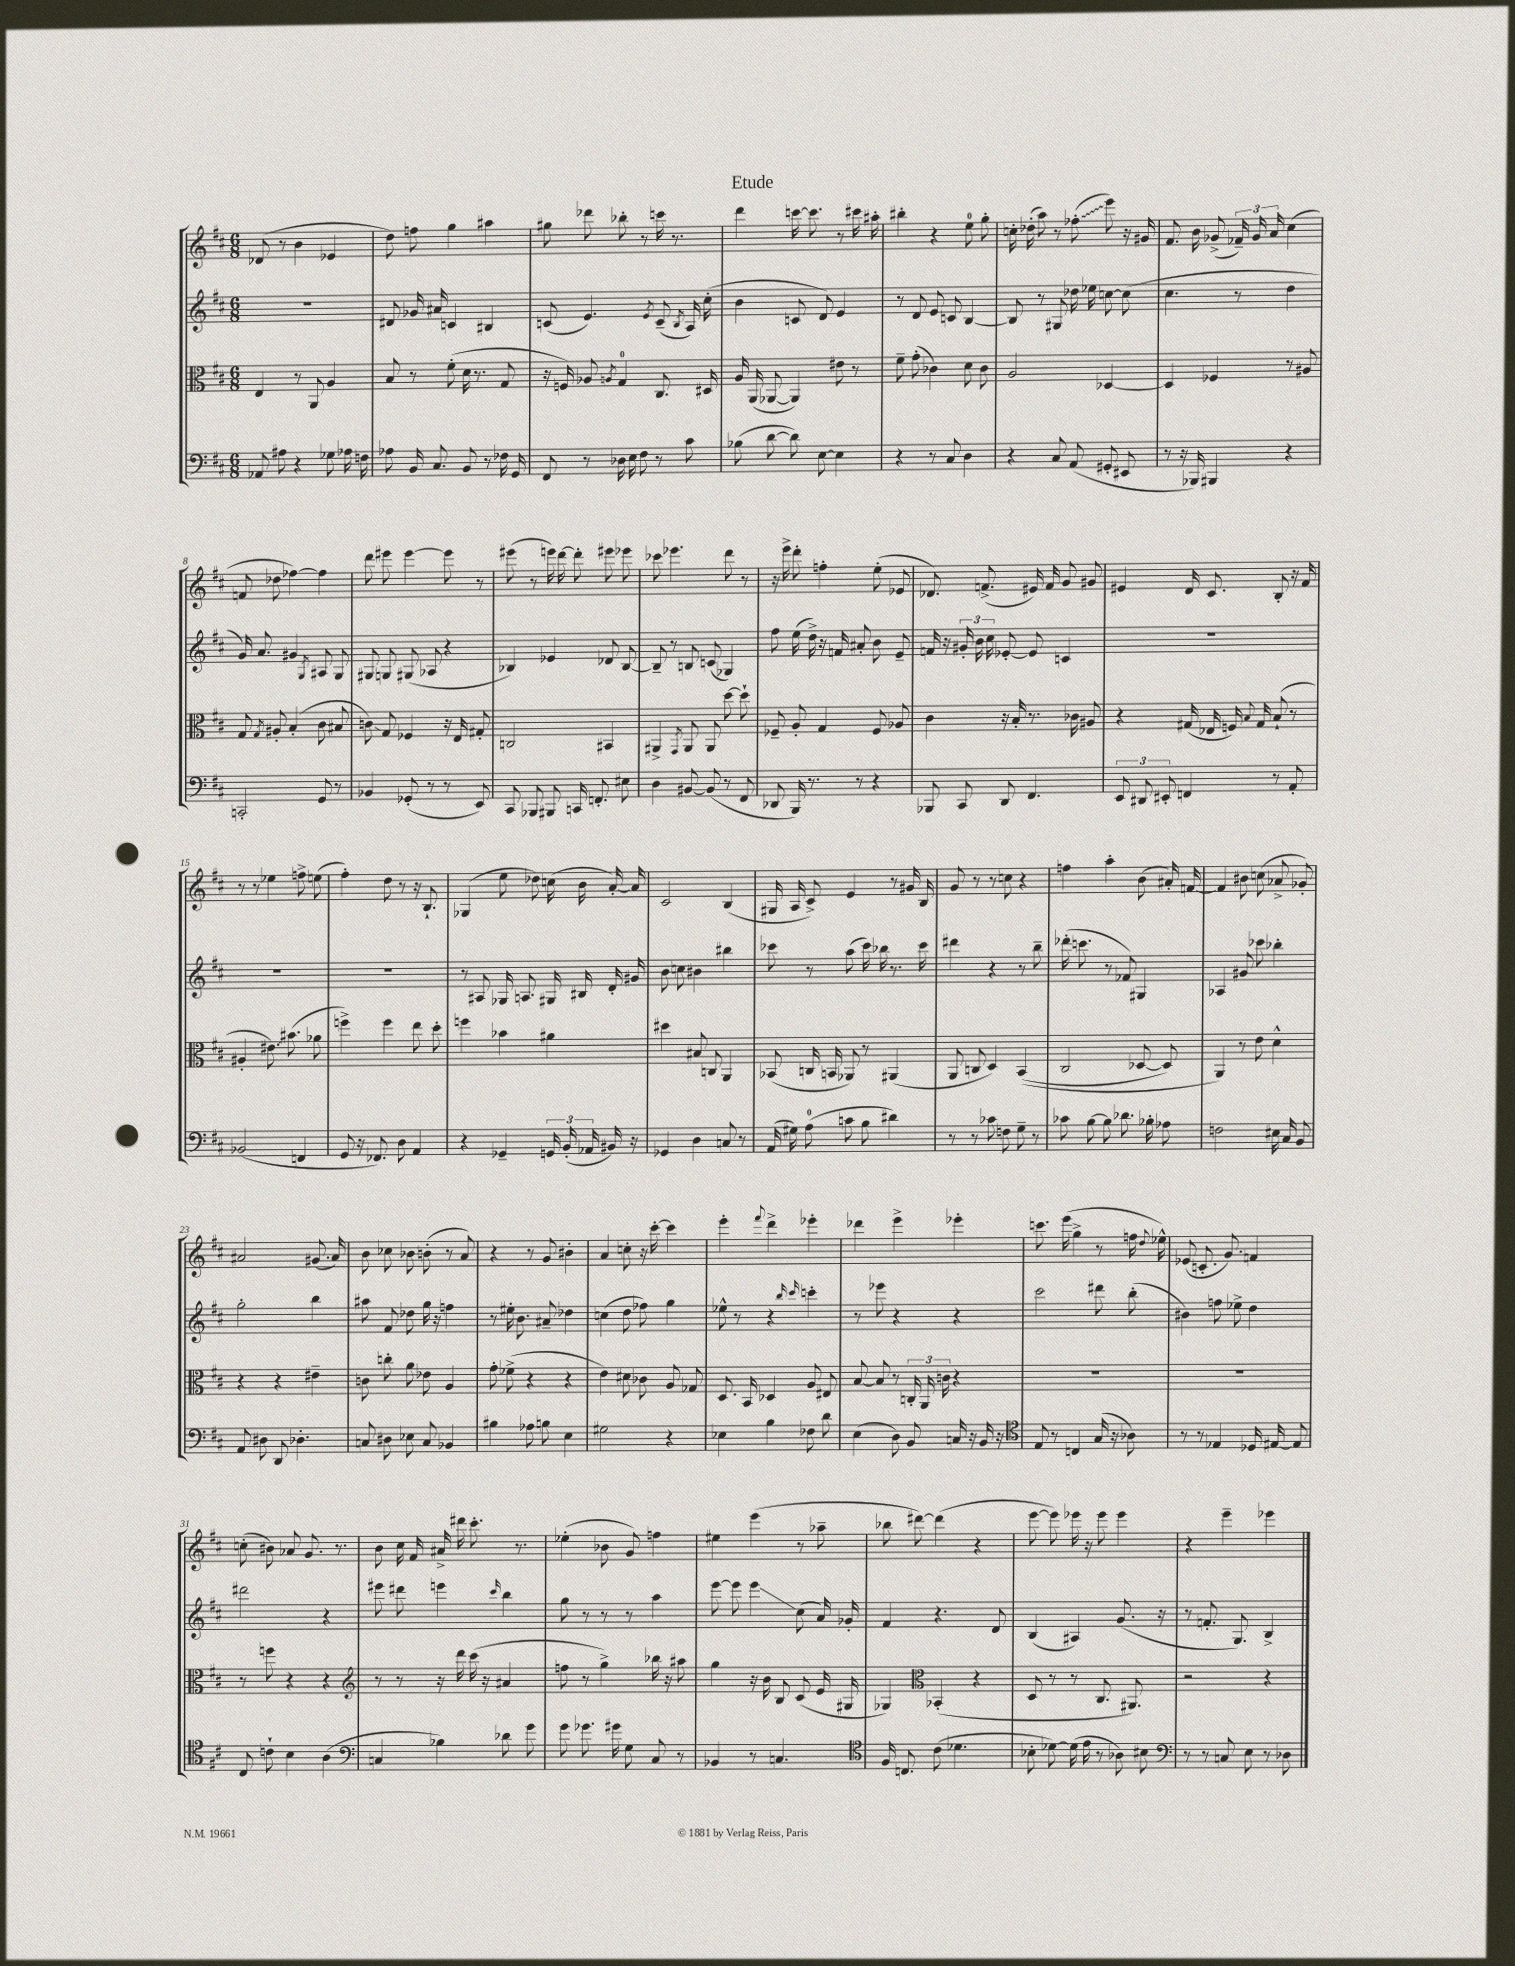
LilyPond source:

\header { title = "Etude" }
<<
\new StaffGroup <<
\new Staff = "s0" {
    \clef treble \key d \major \numericTimeSignature \time 6/8
    \autoBeamOff des'8( r8 b'4 ees'4 |
    d''8) f''8 g''4 ais''4 |
    gis''8 des'''8 bes''8-. r8 c'''16 r8. |
    d'''4 c'''16~ c'''8. r8 cis'''16 ais''16-. |
    bis''4-. r4 e''8-0 g''8-. |
    c''16-. des''16-.( a''8) r8 \once \override Glissando.style = #'zigzag fes''8-.\glissando( e'''8) r16 gis'16 |
    fis'8. b'16 ges'8->( \tuplet 3/2 { fes'16--) ges'16 a'16 } cis''4( |
    f'8 des''8 fes''4~) fes''4 |
    d'''8 eis'''8 eis'''4~ eis'''8 r8 |
    eis'''8( r8 e'''16) d'''16~ d'''8-. eis'''8 ees'''8 |
    ces'''8 ees'''4. d'''8 r8 |
    r16 e'''16-> d'''8-. f''4-. e''8-.( ees'8 |
    des'8.) f'8.->( eis'16) f'16 g'8 gis'8 |
    eis'4 d'16 cis'8. b8-. r16 fis'16 |
    r8 r8 ees''4 f''8-> e''8( |
    fis''4-.) d''8 r8 r16 b8.-! |
    ges4( e''8 des''8) c''16( b'16 a'16~-.) a'16 |
    cis'2 b4( |
    gis16 a16 cis'8->) e'4 r8 gis'16 b16 |
    g'8 r8 r8 c''8 r4 |
    f''4 a''4-. b'8( ais'16-.) f'16~ |
    f'4 bis'8 c''8( aes'8-> ges'8-.) |
    ais'2 gis'8.( ais'16) |
    b'8 ces''8 bes'8 b'8-.( r8 a'8) |
    r4 r8 g'8 bis'4-. |
    a'4 c''8-. r16 cis'''16~-. cis'''4 |
    e'''4-. \appoggiatura { fis'''8 } d'''4-> ees'''4-. |
    des'''4 e'''4-> ees'''4-. |
    c'''8. e'''16( g''4-> r8 f''16 \appoggiatura { d''8 } ees''16-^) |
    ees'8( c'8.-. g'8.) f'4 |
    c''8-.( bis'8) aes'8 g'8. r8. |
    b'8 cis''16 fis'16 ais'16-> dis'''16 cis'''8.-. r8. |
    ees''4-.( bes'8 g'8) f''4 |
    eis''4 e'''4( r8 aes''8-- |
    bes''8 dis'''8~) dis'''4( r4 |
    e'''8~ e'''8) ees'''16 r16 ees'''8 ees'''4 |
    r4 e'''4-- ees'''4 \bar "|." |
}
\new Staff = "s1" {
    \clef treble \key d \major \numericTimeSignature \time 6/8
    \autoBeamOff R2. |
    dis'8 ges'16 ais'16 c'4 bis4 |
    c'8( e'4.) \acciaccatura { e'8 } c'8--( \acciaccatura { b8 } a16) cis''16-.( |
    b'4 c'8 d'8) e'4 |
    r8 d'8 e'8 c'8 b4~ |
    b8 r8 gis8 des''16 ees''16 c''8~ c''8( |
    cis''4. r8 d''4 |
    g'16) a'8. gis'4 \acciaccatura { g8 } ais8 g8 |
    gis8 g8 gis8( aes8 r4 |
    bes4) ees'4 des'8 bes8~ |
    bes8-- r8 b8 c'8( ges4) |
    fis''8 e''16( d''16->) r16 f'16 ais'8-. b'8 e'8-- |
    f'16 r16 \tuplet 3/2 { gis'16-. b'16 cis''16 } ees'8~-. ees'8 c'4 |
    R2. |
    R2. |
    R2. |
    r8 ais8 ges16 a8. gis16 bis16 d'16-. gis'16 |
    b'8 c''8 bis'4 bis''4 |
    ces'''8 r8 a''8( ces'''16) bes''16 r8. ces'''16 |
    dis'''4 r4 r8 b''8-- |
    des'''16-.( c'''8. r8 fes'8) gis4 |
    aes4 gis'8 ces'''8 bes''4-. |
    g''2-. b''4 |
    ais''8 fis'8 des''8 g''16 r16 f''4 |
    r8 eis''16-. b'8. ais'8-- des''4 |
    c''4( d''8 fes''8) g''4 |
    ees''8-^ r8 r4 \grace { b''16 cis'''16 } c'''4-. |
    r8 ees'''8 r4 r4 |
    cis'''2 dis'''8 b''8-.( |
    bis'4) f''8 ees''8-> d''4 |
    dis'''2 r4 |
    eis'''8 dis'''8 e'''4 \grace { cis'''16 } b''4 |
    g''8 r8 r8 r8 a''4 |
    e'''8~ e'''8 e'''4\glissando cis''8( a'16) ges'16-. |
    fis'4 r4. d'8 |
    b4( ais4) g'8.( r16 |
    r8 f'8.-. g8.) b4-> \bar "|." |
}
\new Staff = "s2" {
    \clef alto \key d \major \numericTimeSignature \time 6/8
    \autoBeamOff e4 r8 a,8 a4 |
    b8 r8 fis'8-.( d'16 r8. g8 |
    r16 f16) aes8 \acciaccatura { a8 } g4-0 cis8. dis16 |
    a16 a,16( aes,8~ aes,4) eis'8 r8 |
    fis'8-- g'8-.( ces'4) d'8 ces'8 |
    a2 des4~ |
    des4 fes4 r8 ais8 |
    g8 \acciaccatura { g8 } ais8-. b4-.( cis'8 bis8 |
    c'8\glissando) g8 fes4 r16 e16 gis8-. |
    c2 bis,4 |
    ais,4-> \acciaccatura { g,8 } ais,8 ais,8 d''8~ d''8-! |
    fes8-- a8-. g4 fes8 aes8 |
    cis'4 r16 b16-. r8. ces'16 ais8 |
    r4 gis16( ees16 f16) \appoggiatura { b8 } gis16 b8-!( r8 |
    ais4-. eis'8.\glissando) bis'8.( aes'8 |
    f''4->) f''4 e''8 d''8-. |
    f''4 bes'4 ais'4 |
    dis''4 bis8 c8 a,4 |
    bes,8( c16 b,16 aes,8) r8 ais,4( |
    a,8 c8 d4) b,4(\( |
    cis2 des8~ des8) |
    a,4\) r8 e'8 d'4-^ |
    r4 r4 eis'4-- |
    c'8 c''8-. a'8 ees'8 a4 |
    g'8-. fes'8->( r4 r4 |
    e'4) dis'8 ces'8 a8 ges8 |
    d8. b,16 des4 a8 eis8 |
    b8~ b8 r8 \tuplet 3/2 { c16-. a,16 c'16 } r4 |
    R2. |
    R2. |
    r8 f''8 r4 r4 |
    \clef treble r8 r8 r16 d'''16 cis'''16( r16 ais'4 |
    f''8 r8 g''4->) bes''16 r16 ais''8 |
    g''4 r16 b'16 b8 cis'8( e'16 gis16 |
    ges4) \clef alto bes,4-.( r4 |
    d8 r8 r8 cis8. ais,8.) |
    r2 r4 \bar "|." |
}
\new Staff = "s3" {
    \clef bass \key d \major \numericTimeSignature \time 6/8
    \autoBeamOff aes,8 ais8 r4 ges8 aes16 f16 |
    aes8 b,16 cis8. b,8 r8 fes16 g,16 |
    fis,8 r8 des16 e16 fis8 r8 cis'8 |
    bes8( d'8~ d'8) e8~ e4 |
    r4 r8 cis8 d4 |
    r4 cis8 a,8( gis,8-. eis,8 |
    r8 r16 bes,,16) bis,,4 r4 |
    c,2-. g,8 r8 |
    bes,4 ges,8-.( r8 r8 e,8) |
    cis,8 bes,,8 bis,,8 c,16 f,8.-. eis8 |
    d4 bis,8~ bis,8( r8 fis,8 |
    des,8 b,,16) r8. r8 r4 |
    bes,,8 cis,8 d,8 fis,4. |
    \tuplet 3/2 { e,8 dis,8 eis,8-. } f,4 r8 a,8-. |
    bes,2( f,4 |
    g,8 r16 fes,8.) d8 a,4 |
    r4 ges,4-- \tuplet 3/2 { g,16 b,16-.( aes,16 } bis,16) r16 |
    ges,4 d4 c8 r8 |
    a,16( gis16) a8-0( c'8 b8 dis'4) |
    r8 r8 ces'8 f8 g8-- r8 |
    ces'8 b8~ b8 des'8. bes16-. aes8 |
    f2 eis16 cis16 b,8 |
    a,8 dis8 d,8 des4.-. |
    c8 dis8 ees8 c8 bes,4 |
    bis4 aes8 b8 e4 |
    gis2 r4 |
    ees4 b4 fes8 d'8 |
    e4( d8) b,8 c16 r16 b,16 r16 |
    \clef tenor e8 r8 c4 g16( r16 aes8) |
    r8 r8 ees4 des16 eis16~ eis8 |
    cis8 c'8-! b4 a4( |
    \clef bass c4 bes4) des'8 g'8 |
    g'8 ges'8. gis'16 g8 cis8 r8 |
    bes,4 r8 c4. |
    \clef tenor fis16 c8. cis'8( des'4. |
    bes8-. des'8~) des'16( e'16 r8 aes8) bis8 |
    \clef bass r8 r8 c8 e8 r8 des8 \bar "|." |
}
>>
>>
